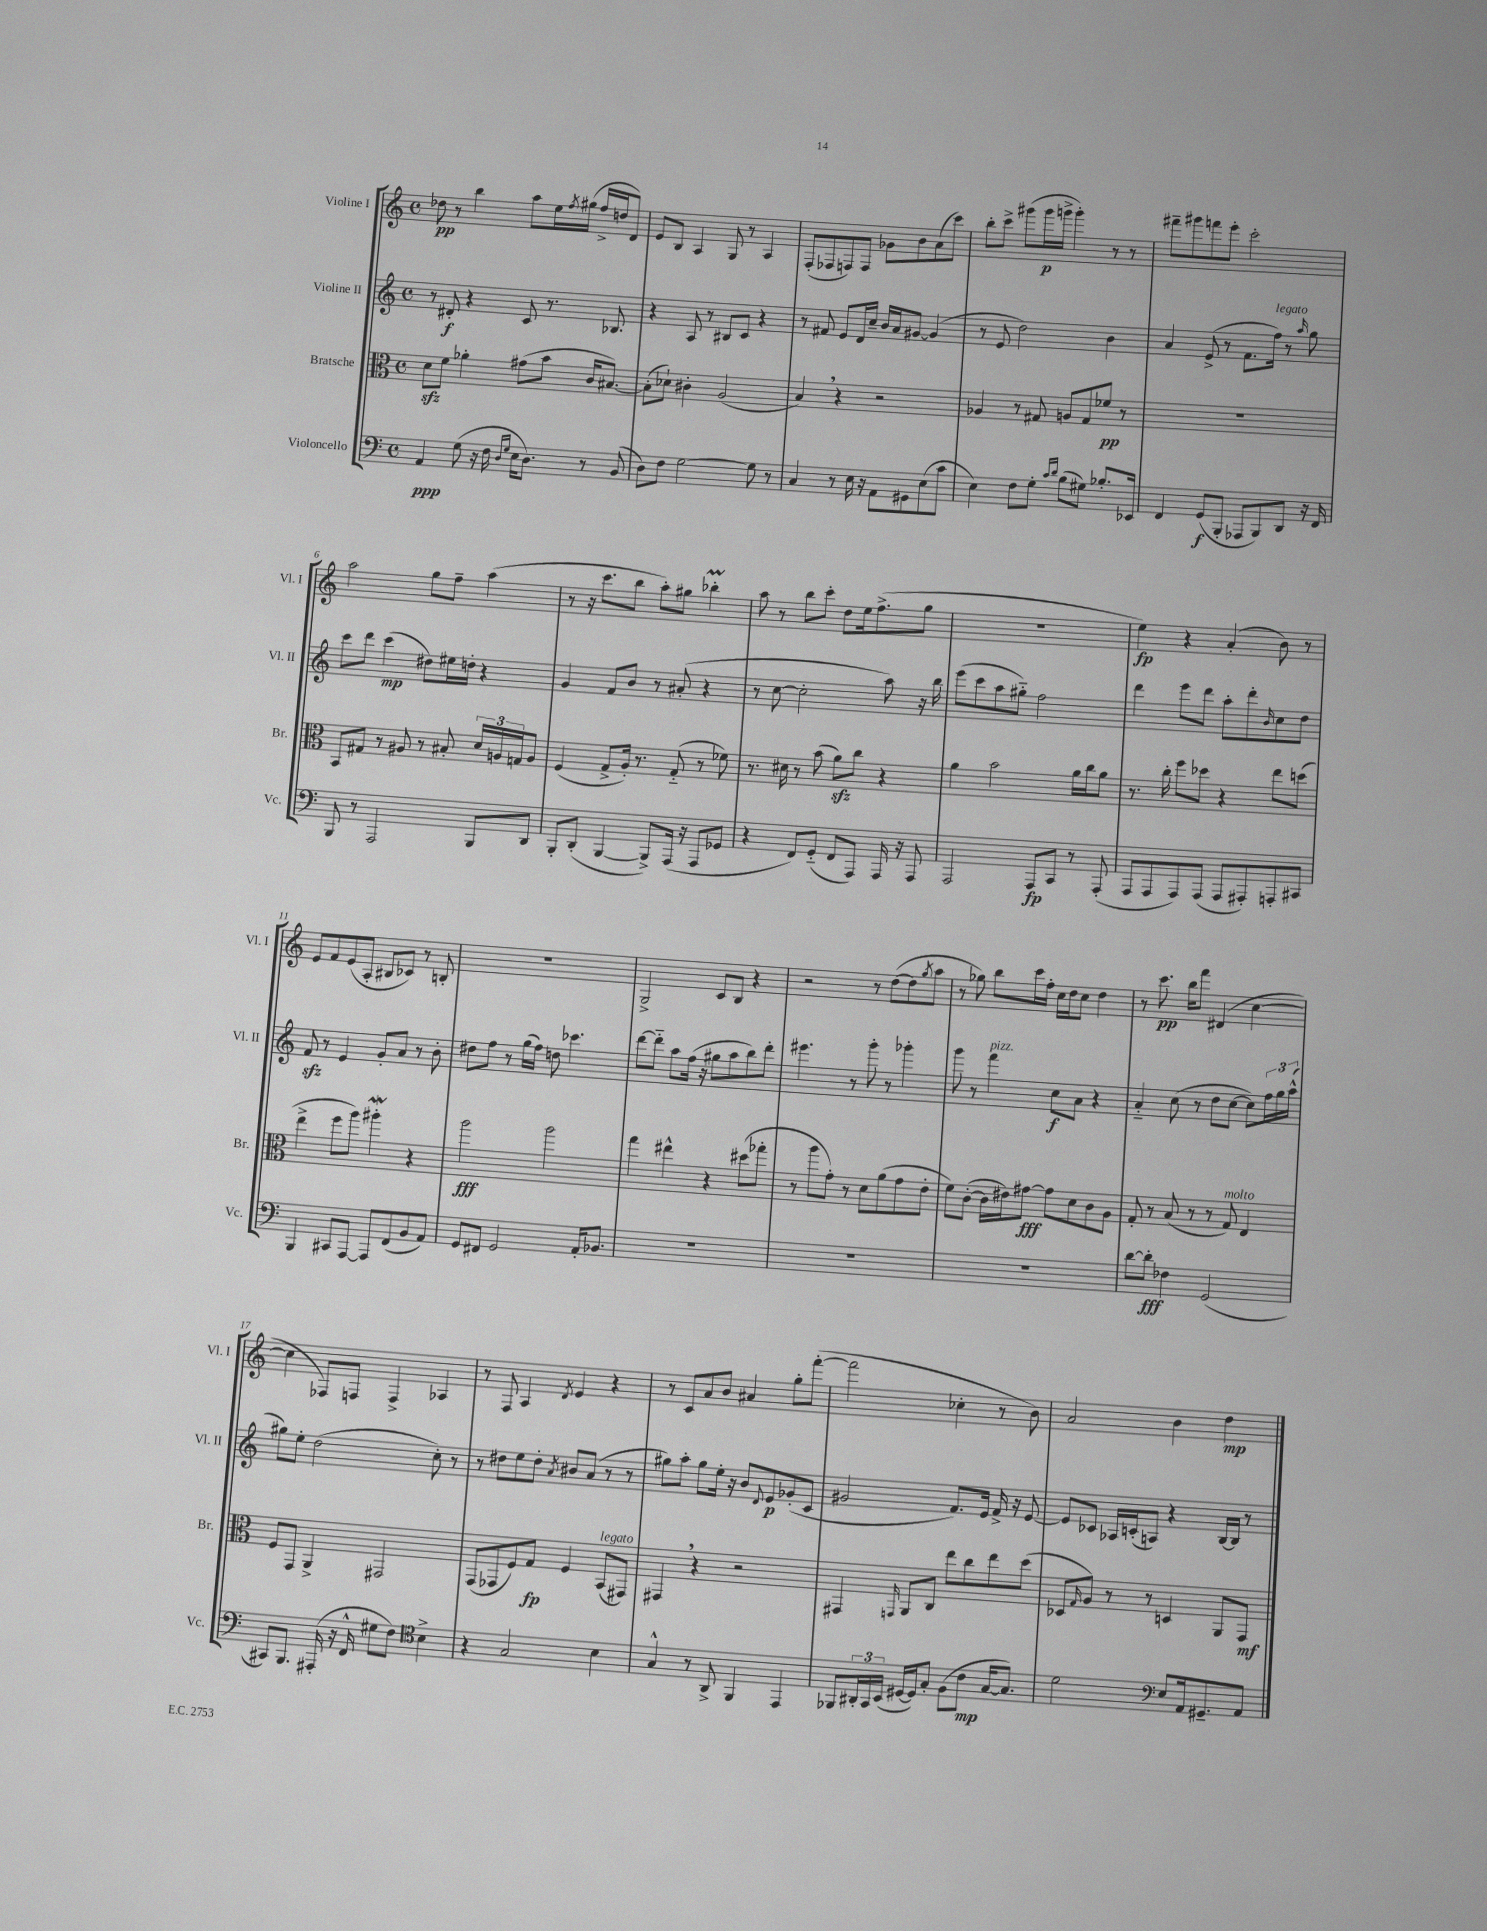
<<
\new StaffGroup <<
\new Staff = "s0" \with { instrumentName = "Violine I" shortInstrumentName = "Vl. I" } {
    \clef treble \key c \major \defaultTimeSignature \time 4/4
    des''8\pp r8 b''4 a''8 e''16 \acciaccatura { f''8 } gis''16( f''16-> d''16 d'8) |
    e'8 b8 a4 g8 r8 a4 |
    f8-.( fes8 f8) f8 ges'8 b'8 a'8( c'''8) |
    b''8-. c'''8-> gis'''8( gis'''16\p g'''16-> g'''4-.) r8 r8 |
    fis'''8-- gis'''8 f'''8 e'''8-. c'''2-. |
    a''2 g''8 f''8-- a''4( |
    r8 r16 c'''8. b''8 a''8-.) gis''8 bes''4-.\prall |
    a''8 r8 b''8 c'''8-. d''8 e''16 f''8.->( g''8 |
    R1 |
    e''4\fp) r4 a'4-.( b'8) r8 |
    e'8 f'8 e'8( a8-. bis8 ces'8) r8 b8-. |
    R1 |
    g2-> c'8 b8 r4 |
    r2 r8 d''8~( d''8 \acciaccatura { g''8 } a''8 |
    r8 ges''8) b''8 c'''16 f''16-. c''16 d''16 c''8 d''4 |
    r8 c'''8.\pp b''16 f'''8 dis'4( c''4~ |
    c''4 fes8) f8 f4-> aes4 |
    r8 f8 a4 \acciaccatura { d'8 } e'4 r4 |
    r8 c'8 a'8 b'8 ais'4 g''8-. f'''8~-.( |
    f'''2 ces''4-. r8 b'8) |
    a'2 b'4 d''4\mp \bar "|." |
}
\new Staff = "s1" \with { instrumentName = "Violine II" shortInstrumentName = "Vl. II" } {
    \clef treble \key c \major \defaultTimeSignature \time 4/4
    r8 dis'8-.\f r4 c'8 r8. bes8. |
    r4 a8 r8 bis8 c'8 r4 |
    r8 fis'8 e'8 d'16 c''16-- b'16 a'16 gis'8~ gis'4( |
    r8 e'8 d''2) b'4 |
    a'4 e'8->( r8 f'8. f''16^\markup { \italic "legato" }) r8 \grace { a''16 } g''8 |
    c'''8 d'''8 c'''4\mp( dis''8) eis''16 d''16-. r4 |
    g'4 f'8 b'8 r8 ais'8-.( r4 |
    r8 c''8~ c''2-. a''8) r16 b''16 |
    e'''8( c'''8 a''8 gis''8-_) f''2 |
    d'''4 e'''8 d'''8 a''8-. d'''8-. \grace { b'16 } c''8 d''8 |
    f'8\sfz r8 e'4 g'8-. a'8 r8 b'8-. |
    dis''8 f''8 r8 g''16( f''16) d''8 ces'''4. |
    d'''8~ d'''8-_ a''8 f''16( r16 gis''8 a''8 b''8) d'''8-. |
    eis'''4. r8 g'''8-. r8 ges'''4-. |
    g'''8 r8 f'''4^\markup { \italic "pizz." } c''8\f a'8 r4 |
    a'4-_ c''8( r8 d''8 c''8~ c''8) \tuplet 3/2 { f''16 g''16 a''16-^( } |
    gis''8) e''8-. d''2( c''8-.) r8 |
    r8 dis''8 e''8 dis''8-. \acciaccatura { a'8 } bis'8 a'8( r8 r8 |
    gis''8) a''8-. gis''8 e''16-. r16 b'8 \appoggiatura { d'8 } e'8\p ges'8-.( c'8 |
    gis'2 f'8.) e'16 f'16-> r16 e'8~ |
    e'8 ces'8 aes16 c'16-.( a8) r4 b16~ b16 r8 \bar "|." |
}
\new Staff = "s2" \with { instrumentName = "Bratsche" shortInstrumentName = "Br." } {
    \clef alto \key c \major \defaultTimeSignature \time 4/4
    d'8\sfz f'8 aes'4-. gis'8( b'8 c'16 bis8.~) |
    bis8-.( des'8-!) cis'4-. a2( |
    b4) \breathe r4 r2 |
    aes4 r8 gis8 a8 gis8 fes'8\pp r8 |
    R1 |
    b,8 gis8 r8 ais8 r8 bis8-. \tuplet 3/2 { d'16 a16 g16 } a8 |
    f4( g8-> a16-.) r8. g8-_( r8 fes'8) |
    r8. dis'16 r8 b'8( a'8\sfz) c''8 r4 |
    a'4 b'2 a'16 c''16 a'8 |
    r8. c''16-. f''8 des''8 r4 e''8 d''8( |
    e''4-> f''8 a''8) ais''4-.\mordent r4 |
    a''2\fff a''2 |
    g''4 eis''4-^ r4 dis''8( ges''8-. |
    r8 a''8 g'8-.) r8 d'8 a'8( g'8 e'8-. |
    f'8) c'8~-.( c'16 eis'16) gis'8~\fff gis'8 d'8 c'8 a8 |
    g8-. r8 b8( r8 r8 g8^\markup { \italic "molto" }) e4 |
    f8 g,8 a,4-> gis,2 |
    g,8( ges,8 f8) g8\fp f4 b,8^\markup { \italic "legato" }( gis,8) |
    gis,4 \breathe r4 r2 |
    gis,4 \grace { g,16 } a,8 c8 e''8 c''8 e''8 d''8( |
    des8 \grace { g16 } a8) r8 r8 d4 a,8 g,8\mf \bar "|." |
}
\new Staff = "s3" \with { instrumentName = "Violoncello" shortInstrumentName = "Vc." } {
    \clef bass \key c \major \defaultTimeSignature \time 4/4
    a,4\ppp g8( r16 f16 \grace { d16 g16 } e16 d8.) r8 b,8( |
    d8) f8 g2~ g8 r8 |
    c4 r8 e16 r16 a,8 gis,8 e8( c'8 |
    e4) f8 g8-. \grace { c'16 d'16 } b8( gis8) bes8.-. ees,16 |
    f,4 g,8\f( b,,8-. aes,,8 b,,8) d,8 r16 f,16 |
    b,,8 r8 a,,2 b,,8 d,8 |
    b,,8-. d,8-.( b,,4~ b,,8->) a,,16( r16 a,,8 ges,8 |
    r4 f,8) g,8-_( f,8 a,,8) a,,16 r16 a,,8 |
    a,,2 a,,8\fp c,8 r8 a,,8-.( |
    a,,8 a,,8 a,,8) a,,8( a,,8 ais,,8-.) a,,8-. cis,8 |
    b,,4 cis,8 a,,8~ a,,8 f,8( b,8 a,8) |
    g,8 fis,8 g,2 a,16-. bes,8. |
    R1 |
    R1 |
    R1 |
    d'8~ d'8-.\fff fes4 g,2( |
    cis,8) b,,8. ais,,16-.( r16 f,16-^ gis8 f8) \clef tenor b4-> |
    r4 g2 b4 |
    g4-^ r8 a,8-> f,4 e,4 |
    fes,8 \tuplet 3/2 { ais,16-. g,16 b,16( } dis16~ dis16) g8-. f8( c'8\mp g16~ g8.) |
    d'2 \clef bass e8 a,16 gis,8.-- a,8 \bar "|." |
}
>>
>>
